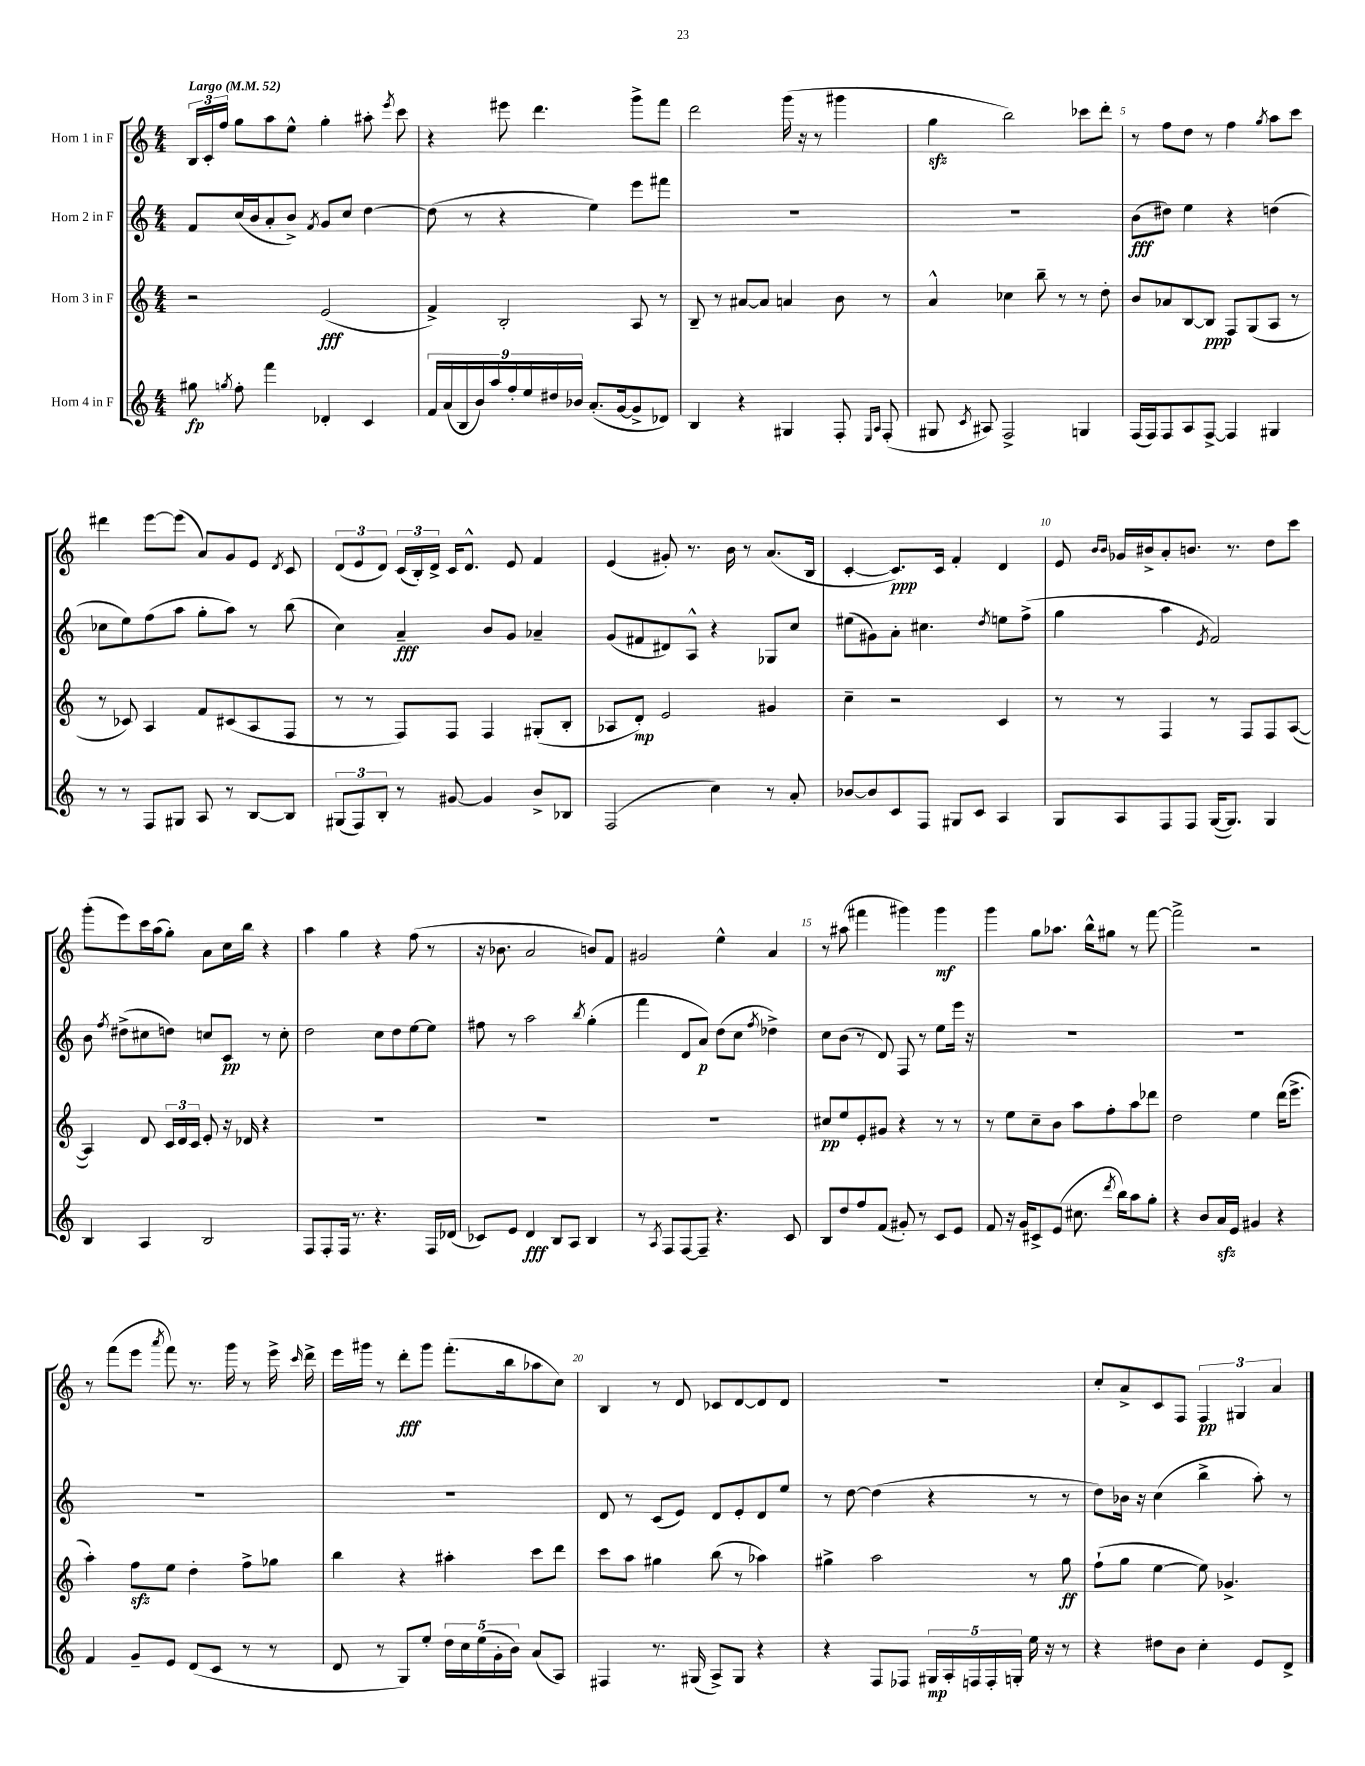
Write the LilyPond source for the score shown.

<<
\new StaffGroup <<
\new Staff = "s0" \with { instrumentName = "Horn 1 in F" } {
    \clef treble \key c \major \numericTimeSignature \time 4/4 \tempo "Largo" 4 = 52
    \autoBeamOff \tuplet 3/2 { b16[ c'16-. f''16] } g''8[ a''8 e''8]-^ g''4-. ais''8-. \acciaccatura { e'''8 } c'''8 |
    r4 eis'''8 d'''4. g'''8[-> f'''8] |
    d'''2 g'''16( r16 r8 gis'''4 |
    g''4\sfz b''2) ces'''8[ d'''8]-. |
    r8 f''8[ d''8] r8 f''4 \acciaccatura { g''8 } a''8[ c'''8] |
    dis'''4 e'''8[~ e'''8]( a'8[) g'8 e'8] \acciaccatura { d'8 } c'8 |
    \tuplet 3/2 { d'8[( e'8 d'8]) } \tuplet 3/2 { c'16[( b16-.) d'16]-> } c'16[ d'8.]-^ e'8 f'4 |
    e'4( gis'8-.) r8. b'16 r8 a'8.[( b16] |
    c'4~-. c'8.[\ppp) c'16] f'4-. d'4 |
    e'8 \grace { b'16[ b'16] } ges'16[ bis'16-> a'8-. b'8.] r8. d''8[ c'''8] |
    g'''8[-.( e'''8) c'''16 a''16( g''8]-.) a'8[ c''16 b''16] r4 |
    a''4 g''4 r4 f''8( r8 |
    r16 bes'8. a'2 b'8[) f'8] |
    gis'2 e''4-^ a'4 |
    r8 ais''8( fis'''4 gis'''4) gis'''4\mf |
    g'''4 g''8[ aes''8.] b''16[-^ gis''8] r8 f'''8~ |
    f'''2-> r2 |
    r8 f'''8[( e'''8] \acciaccatura { a'''8 } f'''8) r8. g'''16 r8 e'''16-> \grace { c'''16 } d'''16-> |
    e'''16[ gis'''16] r8 d'''8[-.\fff gis'''8] f'''8.[-.( b''16 aes''8 c''8]) |
    b4 r8 d'8 ces'8[ d'8~ d'8 d'8] |
    R1 |
    c''8[-. a'8-> c'8 f8] \tuplet 3/2 { f4\pp gis4 a'4 } \bar "|." |
}
\new Staff = "s1" \with { instrumentName = "Horn 2 in F" } {
    \clef treble \key c \major \numericTimeSignature \time 4/4
    \autoBeamOff f'8[ c''16( b'16 a'8-. b'8]->) \acciaccatura { f'8 } g'8[ c''8] d''4~ |
    d''8( r8 r4 e''4) e'''8[ fis'''8] |
    R1 |
    R1 |
    b'8[\fff( dis''8]) e''4 r4 d''4( |
    ces''8[ e''8) f''8( a''8] g''8[-. a''8]) r8 b''8( |
    c''4) a'4--\fff b'8[ g'8] aes'4-- |
    g'8[( fis'8 dis'8) a8]-^ r4 ges8[ c''8] |
    eis''8[( gis'8) a'8]-. cis''4. \acciaccatura { d''8 } e''8[ f''8]->( |
    g''4 a''4 \acciaccatura { e'8 } f'2) |
    b'8 \acciaccatura { f''8 } dis''8[->( cis''8 d''8]) c''8[ c'8]\pp r8 c''8-. |
    d''2 c''8[ d''8 e''8~ e''8] |
    fis''8 r8 a''2 \acciaccatura { b''8 } g''4-.( |
    f'''4 d'8[ a'8]\p) d''8[( c''8] \acciaccatura { f''8 } des''4->) |
    c''8[ b'8]( r8 d'8) f8 r8 e''8[ e'''16] r16 |
    R1 |
    R1 |
    R1 |
    R1 |
    d'8 r8 c'8[( e'8]) d'8[ e'8-. d'8 e''8] |
    r8 d''8~ d''4( r4 r8 r8 |
    d''8[) bes'16] r16 c''4( b''4-> a''8-.) r8 \bar "|." |
}
\new Staff = "s2" \with { instrumentName = "Horn 3 in F" } {
    \clef treble \key c \major \numericTimeSignature \time 4/4
    \autoBeamOff r2 e'2\fff( |
    f'4->) b2-. a8 r8 |
    b8-- r8 ais'8[~ ais'8] a'4 b'8 r8 |
    a'4-^ ces''4 b''8-- r8 r8 d''8-. |
    b'8[ aes'8 b8~ b8]\ppp f8[ g8( a8] r8 |
    r8 ces'8) a4 f'8[ cis'8( a8 f8] |
    r8 r8 f8[) f8] f4 gis8[-.( b8]-. |
    aes8[ d'8]-.\mp) e'2 gis'4 |
    c''4-- r2 c'4 |
    r8 r8 f4 r8 f8[ f8 a8]~( |
    a4) d'8 \tuplet 3/2 { c'16[ d'16 c'16] } e'8-. r16 des'16 r4 |
    R1 |
    R1 |
    R1 |
    cis''8[\pp e''8 e'8-. gis'8] r4 r8 r8 |
    r8 e''8[ c''8-- b'8] a''8[ f''8-. a''8 des'''8] |
    d''2 e''4 d'''16[( e'''8.]-> |
    a''4-.) f''8[\sfz e''8] d''4-. f''8[-> ges''8] |
    b''4 r4 ais''4-. c'''8[ d'''8] |
    c'''8[ a''8] gis''4 b''8( r8 aes''4) |
    gis''4-> a''2 r8 gis''8\ff |
    f''8[-!( g''8] e''4~ e''8) ges'4.-> \bar "|." |
}
\new Staff = "s3" \with { instrumentName = "Horn 4 in F" } {
    \clef treble \key c \major \numericTimeSignature \time 4/4
    \autoBeamOff gis''8\fp \acciaccatura { g''8 } f''8-. f'''4 des'4-. c'4 |
    \tuplet 9/8 { f'16[ a'16( b16 b'16) a''16 f''16-. e''16 dis''16 bes'16] } a'8.[-.( g'16~ g'8-> des'8]) |
    b4 r4 gis4 f8-. \grace { e16[ a16] } f8-.( |
    gis8 \acciaccatura { c'8 } ais8) f2-> g4 |
    f16[( f16) f8 a8 f8]~-> f4 gis4 |
    r8 r8 f8[ gis8] a8 r8 b8[~ b8] |
    \tuplet 3/2 { gis8[( f8) b8]-. } r8 gis'8~ gis'4 b'8[-> bes8] |
    f2( c''4) r8 a'8-. |
    bes'8[~ bes'8 c'8 f8] gis8[ c'8] a4 |
    g8[ a8 f8 f8] g16[~( g8.]) g4 |
    b4 a4 b2 |
    f8[ f8-. f16] r8. r4. f16[ des'16]( |
    ces'8[) e'8] d'4\fff b8[ a8] b4 |
    r8 \acciaccatura { a8 } f8[ f8~ f8]-- r4. c'8 |
    b8[ d''8 f''8 f'8]( gis'8-.) r8 c'8[ e'8] |
    f'8 r16 g'16[ cis'8-> e'8]( cis''8. \acciaccatura { d'''8 } b''16[) a''8 g''8]-. |
    r4 b'8[ a'16\sfz e'16] gis'4 r4 |
    f'4 g'8[-- e'8] d'8[( c'8] r8 r8 |
    d'8 r8 g8[) e''8]-. \tuplet 5/4 { d''16[ c''16 e''16( g'16-. b'16]) } a'8[( a8]) |
    fis4 r8. gis16( a8[->) gis8] r4 |
    r4 f8[ fes8] \tuplet 5/4 { gis16[\mp a16-. f16 f16-. g16]-. } e''16 r16 r8 |
    r4 dis''8[ b'8] c''4-. e'8[ d'8]-> \bar "|." |
}
>>
>>
\layout { \context { \Score \override BarNumber.break-visibility = ##(#f #t #t) barNumberVisibility = #(every-nth-bar-number-visible 5) } }
